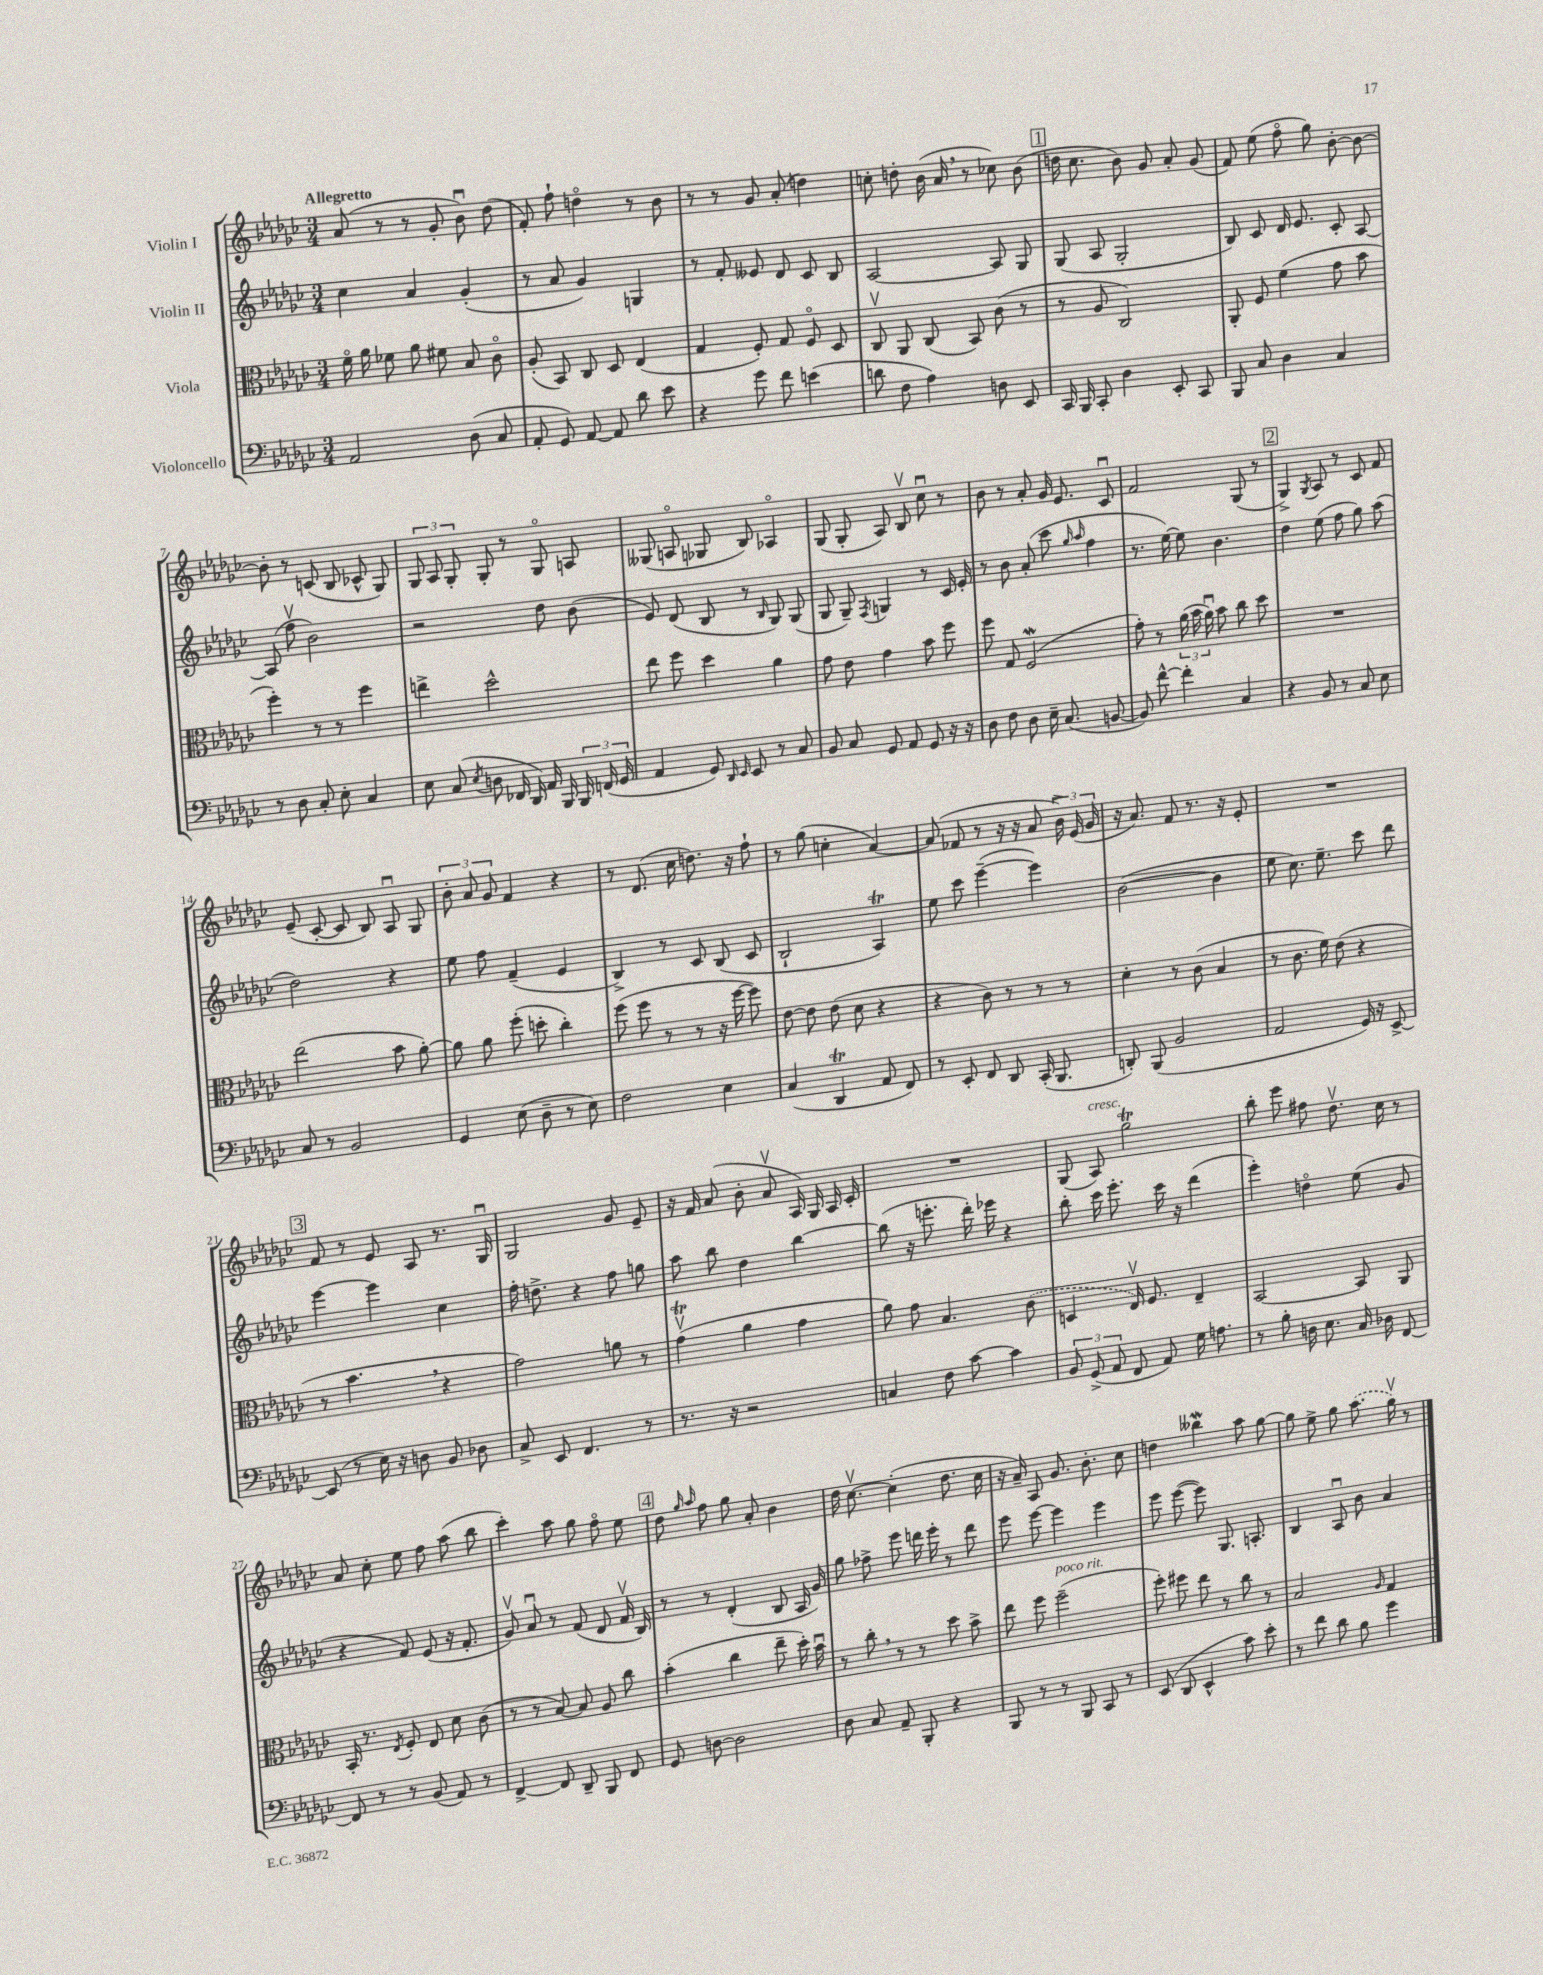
<<
\new StaffGroup <<
\new Staff = "s0" \with { instrumentName = "Violin I" } {
    \clef treble \key ges \major \numericTimeSignature \time 3/4 \tempo "Allegretto"
    \autoBeamOff aes'8( r8 r8 ges'8-. bes'8\downbow) des''8( |
    f'8-.) f''8-! d''4\flageolet r8 bes'8 |
    r8 r8 ges'8 aes'8-.( d''4) |
    c''8-. d''8-. bes'16( aes'16 \breathe r8 ces''8) bes'8( |
    \mark \markup { \box "1" } d''16 ces''8. bes'8) ges'8 aes'8-. ges'8( |
    f'8) ees''8( f''8\flageolet ges''8) bes'8~-. bes'8~ |
    bes'8-. r8 c'8( bes8 ces'8-^ ges8) |
    \tuplet 3/2 { ges8 aes8 ges8-. } ges8-. r8 ges8\flageolet a8 |
    geses8( a8\flageolet ges8 bes8) aes4\flageolet |
    ges8( ges8-. aes8) bes8\upbow ces''8\downbow r8 |
    bes'8 r8 aes'8-. ges'16 ees'8. ces'8\downbow |
    f'2 ges8( r8 |
    \mark \markup { \box "2" } ges4->) \acciaccatura { ges8 } aes8 r8 ces'8 f'8 |
    ees'8--( ces'8~-. ces'8 bes8) aes8\downbow ges8 |
    \tuplet 3/2 { bes'8-. aes'8 ges'8 } f'4 r4 |
    r8 des'8.( ces''16 d''8.) r16 f''8-! |
    r8 ges''8( c''4-. aes'4~) |
    aes'8( fes'8 r8 r16 r16 aes'8 \tuplet 3/2 { bes'16->) ees'16( ges'16 } |
    r16 aes'8.) f'8 r8. r16 ees'8-. |
    R2. |
    \mark \markup { \box "3" } f'8 r8 ees'8 aes8 r8. ges16\downbow |
    ges2 ges'8 ees'8-- |
    r16 f'16 aes'8( bes'8-. aes'8\upbow aes16) ges16 aes16 ces'16-. |
    R2. |
    ges8( aes8^\markup { \italic "cresc." }) ges''2\trill |
    bes''8-. ees'''8 fis''8 des''8.\upbow ces''16 r8 |
    aes'8 ces''8-. ees''8 f''8 aes''8( bes''8 |
    ces'''4-.) aes''8 ges''8 f''8\flageolet ees''8 |
    \mark \markup { \box "4" } des''8 \grace { ges''16 aes''16 } f''8 ges''8 aes'8-. bes'4 |
    des''16 ces''8.~\upbow ces''4-.( des''8. ces''16 |
    r16 aes'16--) aes8 ges'8. bes'8.-. ces''8 |
    d''4 beses''4\mordent aes''8 ges''8~ |
    ges''8 ees''8-> ges''8 \once \slurDashed aes''8.( ges''16\upbow) r8 \bar "|." |
}
\new Staff = "s1" \with { instrumentName = "Violin II" } {
    \clef treble \key ges \major \numericTimeSignature \time 3/4
    \autoBeamOff ces''4 aes'4 ges'4-.( |
    r8 aes'8 ges'4) g4 |
    r8 f'8-. eeses'8 des'8 ces'8 bes8 |
    aes2~ aes8 ges8 |
    \mark \markup { \box "1" } ges8( aes8 ges2-. |
    bes8) ces'8 des'16 ees'8. ces'8-. aes8~ |
    aes8( f''8\upbow bes'2) |
    r2 des''8 bes'8( |
    ees'8) des'8( bes8 r8 \grace { bes16 } ges8) ges8( |
    ges8 ges8--) \acciaccatura { f8 } g4 r8 ces'16 ees'16-. |
    r8 bes'8 aes'8-.( ces'''8 \grace { ges''16 aes''16 } f''4 |
    r8. ees''16~) ees''8 bes'4. |
    \mark \markup { \box "2" } des''4 ees''8( f''8 ges''8) aes''8( |
    des''2) r4 |
    ees''8 f''8 f'4--( ees'4 |
    bes4->) r8 ces'8 bes8( ces'8 |
    bes2-! aes4\trill) |
    ees''8 ces'''8 ees'''4~--( ees'''4) |
    bes'2~( bes'4 |
    ees''8 ces''8.) ees''8.-- ces'''8 des'''8 |
    \mark \markup { \box "3" } ees'''4~ ees'''4 ces''4 |
    f''16-. d''8.-> r4 f''8 g''8 |
    aes''8 bes''8 des''4 bes''4~ |
    bes''8( r16 e'''8.-. des'''16-.) ees'''16 r4 |
    bes''8-. ces'''16 ees'''8.-. ces'''16 r16 des'''4( |
    ees'''4-.) d''4\flageolet ees''8( ges'8 |
    r4 f'8) ees'8( r16 f'8.-. |
    ges'8\upbow) aes'8\downbow r8 f'8( des'8 f'16\upbow bes16) |
    \mark \markup { \box "4" } r8 r8 des'4-.( bes8 aes16 ges'16) |
    ges''8 fes''8-> ees'''8 d'''16 ees'''16-. r8 d'''8 |
    ees'''8 ees'''8~ ees'''4 ees'''4 |
    ees'''8 ees'''8~( ees'''8) ges8. a8.-. |
    bes4 aes8\downbow bes'8 aes'4 \bar "|." |
}
\new Staff = "s2" \with { instrumentName = "Viola" } {
    \clef alto \key ges \major \numericTimeSignature \time 3/4
    \autoBeamOff f'16\flageolet aes'16 fes'8 aes'8 fis'8 bes8 ces'8\flageolet |
    aes8-.( bes,8) ces8 des8 ees4( |
    ges4 f8-.) ges8 f8\flageolet des8 |
    ces8\upbow aes,8 ces8( bes,8) ces'8( r8 |
    \mark \markup { \box "1" } r8 aes8 ces2) |
    aes,8-. f8 f'4( ges'8 bes'8 |
    f''4-.) r8 r8 f''4 |
    e''4-> des''2-^ |
    ees''8 f''8 des''4 aes'4 |
    ges'8 ees'8 ges'4 bes'8 f''8 |
    f''8 ges8 f2\mordent( |
    ges'8-.) r8 \tuplet 3/2 { aes'16( bes'16 aes'16\downbow) } bes'8 ces''8 des''8 |
    \mark \markup { \box "2" } R2. |
    ees''2( bes'8 aes'8~-.) |
    aes'8 aes'8 f''8-.( d''8-. ces''4-.) |
    f''8( f''8 r8 r8 r16 f''16~ f''8) |
    ees'8~ ees'8 ees'8( des'8 r4 |
    r4 ces'8) r8 r8 r8 |
    des'4-. r8 ces'8( bes4 |
    r8 ces'8. f'16) ees'8( r4 |
    \mark \markup { \box "3" } r8 bes'4. \breathe r4 |
    ges'2) a'8 r8 |
    ges'4\upbow\trill( aes'4 ges'4 |
    aes'8) ges'8 bes4. \once \slurDashed ces'8( |
    d4 ees16\upbow) f8. ees4-- |
    bes,2~ bes,8 aes,8 |
    bes,16-. r8. \acciaccatura { ees8 } f8-. ees8 des'8 ces'8( |
    r8 r8 bes8~) bes8 aes8 ces''8 |
    \mark \markup { \box "4" } bes'4-.( ces''4 ees''8-- des''16-.) bes'16\downbow |
    r8 ces''8-. \breathe r8 r8 des''8 bes'8-> |
    ees''8 f''8 f''2--^\markup { \italic "poco rit." }( |
    f''8-.) fis''8 ees''8 r8 ces''8 r8 |
    bes2 \grace { aes16 } ges4 \bar "|." |
}
\new Staff = "s3" \with { instrumentName = "Violoncello" } {
    \clef bass \key ges \major \numericTimeSignature \time 3/4
    \autoBeamOff aes,2 des8( ces8 |
    aes,8-. ges,8) aes,8~ aes,8 des'8 ees'8 |
    r4 ges'8 f'8 e'4( |
    d'8 f8 aes4) d8 ees,8 |
    \mark \markup { \box "1" } ces,16 bes,,16 ces,8-. des4 ees,8-. ces,8 |
    bes,,8 ces8 des4 ces4 |
    r8 des8 ces8-. ees8-. ces4 |
    ees8 ces8( \acciaccatura { ees8 } d8 fes,16 des,16) aes,16 bes,,16 \tuplet 3/2 { bes,,16 f,16( ges,16 } |
    aes,4 ges,8) \grace { des,16 ees,16 } ees,8 r8 ces8 |
    bes,8 ces8 ges,8 aes,8 ges,8 r16 r16 |
    des8 f8 des8 ees16-- ces8.( b,8~ |
    b,8) f'8~-^ f'4-. ces4 |
    \mark \markup { \box "2" } r4 bes,8 r8 ces8 ees8 |
    ces8 r8 bes,2 |
    ges,4 ees8( des8-- r8 ees8) |
    f2 ees4 |
    ces4( des,4\trill aes,8 f,8) |
    r8 ees,8-. f,8 des,8 ces,16-.( bes,,8. |
    d,8-.) bes,,8( bes,2 |
    aes,2 ges,16) r16 ees,8~-> |
    \mark \markup { \box "3" } ees,8( r8 ees16) r16 d8 bes,8 des8 |
    ces8-> ees,8 f,4. r8 |
    r8. r16 r2 |
    c4 f8 ces'8~ ces'4 |
    \tuplet 3/2 { bes,8 ges,8->( aes,8 } f,8 aes,8) ges16 a8. |
    r8 bes8-. d16 ees8. ces16 des16 f,8~ |
    f,8 r8 r8 bes,8( aes,8) r8 |
    f,4~-> f,8 des,8-- bes,,8 f,8 |
    \mark \markup { \box "4" } ges,8 d8~ d2 |
    des8 ces8 aes,8-- bes,,8-. r4 |
    bes,,8 r8 r8 bes,,8 ces,8 r8 |
    ees,8( des,8 ees,4-^ ces'8) ees'8-. |
    r8 f'8 des'8 bes8 ges'4 \bar "|." |
}
>>
>>
